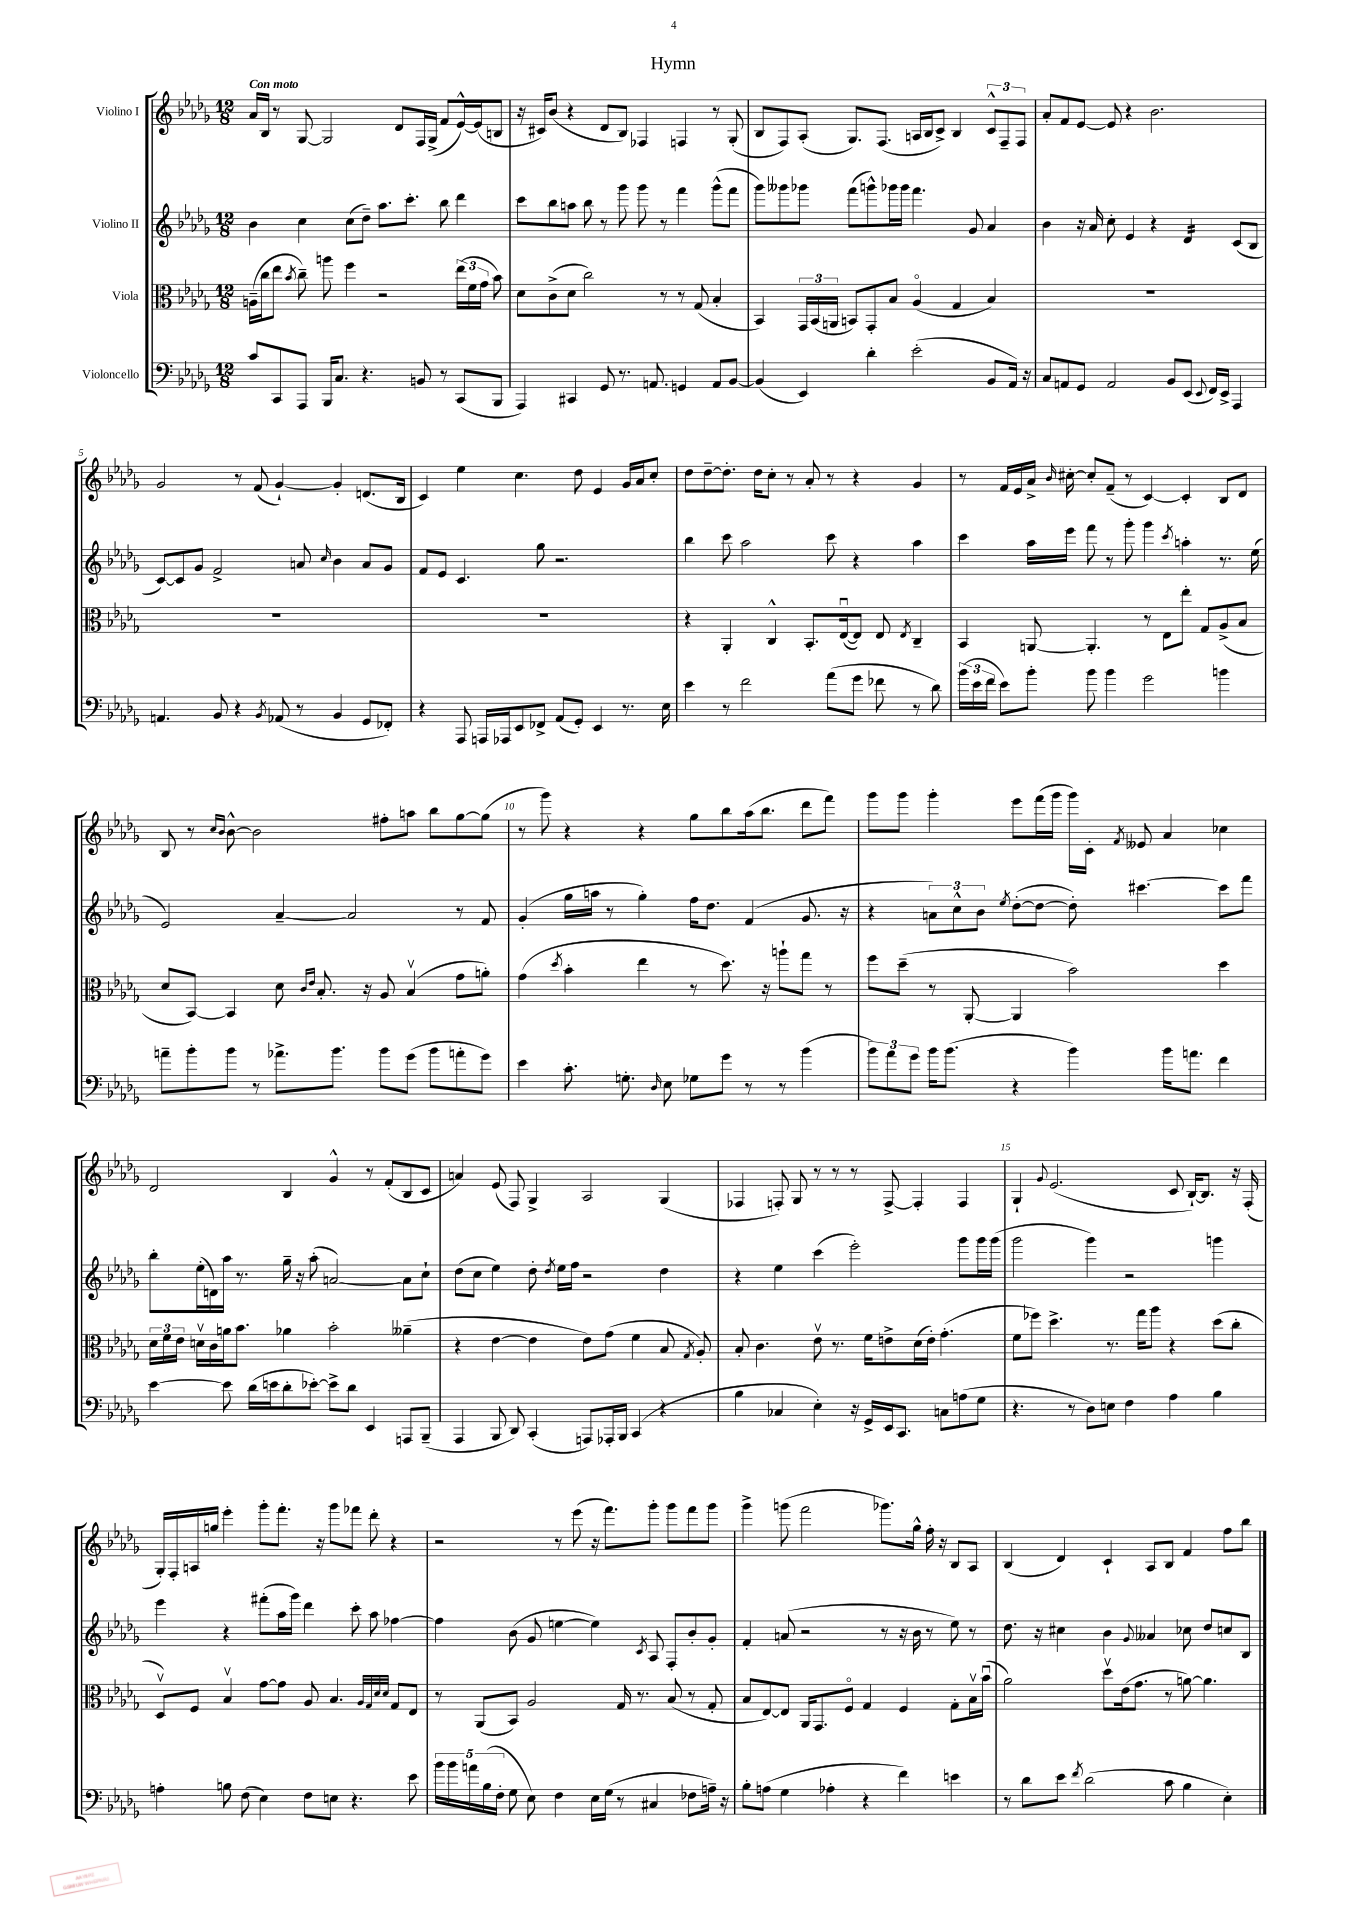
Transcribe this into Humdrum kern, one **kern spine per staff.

**kern	**kern	**kern	**kern
*staff4	*staff3	*staff2	*staff1
*clefF4	*clefC3	*clefG2	*clefG2
*k[b-e-a-d-g-]	*k[b-e-a-d-g-]	*k[b-e-a-d-g-]	*k[b-e-a-d-g-]
*M12/8	*M12/8	*M12/8	*M12/8
8c/L	(16A~\LL	4b-\	16a-/LL
.	16cc\J	.	16B-/JJ
8CC/	8ee-\J	.	8r
.	8qb-/	.	.
8AAA-/J	8cc~\)	4cc\	[8G-/
16BBB-/LK	8aa\	.	2G-/]
8.C/J	.	.	.
.	4ff\	(8cc\L	.
4.r	.	8dd-~\J)	.
.	2r	8.aa-\L	.
.	.	.	8d-/L
.	.	8.ccc'\J	.
8BB/	.	.	16F/L
.	.	.	(16G-^/JJ
8r	.	8bb-\	8f/L
(8CC/L	(24ee-\LL	4ddd-\	[16e-^^/L)
.	24f\	.	.
.	.	.	(16e-/]J
.	24g-\JJ	.	.
8BBB-/J	8b-\)	.	8B/J
=	=	=	=
4AAA-/)	8d-\L	8ccc\L	16r
.	.	.	16c#/LK)
.	(8c^\	8bb-\	(8b-/J
4CC#/	8d-\J	8aa\J	4r
.	2cc\)	8bb-\	.
8GG-/	.	8r	8d-/L
8.r	.	8ggg-\	8B-/J)
.	.	8ggg-\	4F-/
8.AA/	.	.	.
.	8r	8r	.
4GG/	8r	4fff\	4F/
.	(8G-/	.	.
8AA/L	4B-'/	(8ggg-^^\L	8r
[8BB-/J	.	8fff\J	(8G-'/
=	=	=	=
(4BB-/]	4BB-/)	8ggg-\L)	8B-/L
.	.	8ggg--\	8F/)
4EE-/)	24GG-/LL	8ggg-\J	(8A-'/J
.	(24BB-/	.	.
.	24AA/JJ	.	.
.	8BB/L)	(8fff\L	8.G-/L)
4d-'\	8GG-'/	8ggg^^\)	.
.	.	.	(8.F/J
.	8B-/J	16ggg-\L	.
.	.	16ggg-\JJ	.
(2e-'\	(4A-o/	4.fff\	16A/LL
.	.	.	16B-/J
.	.	.	8c^/J)
.	4G-/	.	4B-/
.	.	8g-/	.
8BB-/L	4B-/)	4a-/	12c^^/L
.	.	.	12F~/
16AA-/Jk)	.	.	.
.	.	.	12F/J
16r	.	.	.
=	=	=	=
8C/L	1.r	4b-\	8a-'/L
8AA/	.	.	8f/
8GG-/J	.	16r	[8e-/J
.	.	16a-/	.
2AA/	.	8cc'\	8e-/]
.	.	4e-/	4r
.	.	4r	2.b-\
8BB-/L	.	.	.
(8EE-/J	.	4d-/	.
8qqEE-/	.	.	.
16FF/LL)	.	.	.
16EE-^/JJ	.	.	.
4AAA-/	.	(8c/L	.
.	.	8B-/J	.
=	=	=	=
4.AA/	1.r	[8c/L)	2g-/
.	.	8c/]	.
.	.	8g-/J	.
8BB-/	.	2f^/	.
4r	.	.	8r
.	.	.	(8f/
8qBB-/	.	.	.
(8AA-/	.	.	[4g-`/)
8r	.	8a/	.
.	.	16qqcc/	.
4BB-/	.	4b-\	4g-'/]
8GG-/L	.	8a/L	(8.d/L
8FF-'/J)	.	8g-/J	.
.	.	.	16B-/Jk
=	=	=	=
4r	1.r	8f/L	4c/)
.	.	8e-/J	.
8AAA-/	.	4.c/	4ee-\
16AAA/LL	.	.	.
16AAA-/J	.	.	.
8EE-/	.	.	4.cc\
8FF-^/J	.	8gg-\	.
(8AA-/L	.	2.r	.
8GG-'/J)	.	.	8dd-\
4EE-/	.	.	4e-/
8.r	.	.	16g-/LL
.	.	.	16a-/J
.	.	.	8cc'/J
16E-\	.	.	.
=	=	=	=
4e-\	4r	4bb-\	8dd-\L
.	.	.	[8dd-~\
8r	4AA-'/	8ccc\	8.dd-'\]J
2f\	.	2aa-\	.
.	.	.	16dd-\LK
.	4C^^/	.	8cc'\J
.	.	.	8r
.	8.BB-'/L	.	8a-'/
(8a-\L	.	8ccc\	8r
.	([16E-u/k	.	.
8g-\J	8E-/]J)	4r	4r
8f-\	8E-/	.	.
.	8qE-/	.	.
8r	4C~/	4aa-\	4g-/
8d-\)	.	.	.
=	=	=	=
(24b-\LL	4BB-/	4ccc\	8r
24e-\	.	.	.
24f\JJ	.	.	.
8e-\L)	.	.	16f/LL
.	.	.	16e-/
8b-'\J	[8AA/	16aa-\LL	16a-^/JJ
.	.	.	16qqb-/
.	.	16eee-\JJ	[16cc#'\
8b-\	4.AA'/]	8fff\	8cc#'/]L
4b-\	.	8r	(8f~/J
.	.	8ggg-'\	8r
2g-\	8r	4ggg-\	[4c/)
.	8E-\L	.	.
.	.	8qccc/	.
.	8ee-'\J	4aa'\	4c'/]
.	8G-/L	.	.
4b\	(8A-^/	8.r	8B-/L
.	8B-/J	.	8d-/J
.	.	(16ee-\	.
=	=	=	=
8a~\L	8d-/L	2e-/)	8B-/
8b-'\	[8BB-/J)	.	8r
.	.	.	16qqcc/LL
.	.	.	16qqb-/JJ
8b-\J	4BB-/]	.	[8b-^^\
8r	.	.	2b-\]
8.a-^\L	8d-\	[4a-~/	.
.	16qqc/LL	.	.
.	16qqe-/JJ	.	.
.	8.B-'/	.	.
8.b-\J	.	.	.
.	.	2a-/]	.
.	16r	.	.
8b-\L	8A-/	.	8ff#'\L
(8g-\J	(4B-v/	.	8aa\J
8b-\L	.	.	8bb-\L
8a'\	8g-\L	8r	[8gg-\
8g-\J)	8a'\J)	8f/	(8gg-\]J
=	=	=	=
4e-\	(4g-\	(4g-'/	8r
.	.	.	8ggg-\)
.	8qdd-/	.	.
8.c'\	4b-'\	16gg-\LL	4r
.	.	16aa\JJ	.
.	.	8r	.
8.G'\	.	.	.
.	4ee-\	4gg-'\)	4r
16qqD-/	.	.	.
8E-\	.	.	.
8G-\L	8r	16ff\LK	8gg-\L
.	.	8.dd-\J	.
8g-\J	8.dd-\)	.	8bb-\
8r	.	(4f/	(16aa-\k
.	16r	.	8.bb-\J
8r	8aa`\L	.	.
(4b-\	8gg-\J	8.g-/	8ddd-\L
.	8r	.	8fff\J)
.	.	16r	.
=	=	=	=
12b-\L)	8ff\L	4r	8ggg-\L
12a-\	.	.	.
.	(8dd-~\J	.	8ggg-\J
12g-\J	.	.	.
16b-\LK	8r	12a\L)	4ggg-'\
(8.b-\J	.	.	.
.	.	12cc^^\	.
.	[8AA-'/	.	.
.	.	12b-\J	.
.	.	8qee-/	.
4r	4AA-/]	([8dd-'\L	8eee-\L
.	.	8dd-\_J	(16fff\L
.	.	.	16ggg-\JJ
4b-\)	2b-\)	8dd-'\])	16ggg-\LL)
.	.	.	16c'\JJ
.	.	.	8qf/
.	.	[4.ccc#\	8e--/
16b-\LK	.	.	4a-/
8.a\J	.	.	.
4f\	4dd-\	8ccc#\]L	4cc-\
.	.	8fff\J	.
=	=	=	=
[4e-\	24d-\LL	8bb-'\L	2d-/
.	24f\	.	.
.	24e-\JJ	.	.
.	16dv\LL	(16ee-'\L	.
.	16c\	16d\)	.
8e-\]	16a\J	16aa-\JJ	.
.	8.b-\J	8.r	.
(16d-\LL	.	.	.
16e\J	.	.	.
8d-'\	4a-\	16gg-~\	4B-/
.	.	16r	.
[8e-'\J)	.	(8aa-'\	.
8e-^\]L	2b-'\	[2a/)	4g-^^/
8d-\J	.	.	.
4EE-/	.	.	8r
.	.	.	(8f'/L
8AAA/L	(4a--~\	8a\]L	8B-/
(8BBB-~/J	.	8cc`\J	8c/J
=	=	=	=
4AAA-/	4r	(8dd-\L	4a/)
.	.	8cc\J	.
8BBB-/	[4e-\	4ee-\)	(8e-/
8DD-/)	.	.	8F/)
(4CC'/	4e-\]	8dd-'\	4G-^/
.	.	8qdd-/	.
.	.	16ee-\LL	.
.	.	16ff\JJ	.
8AAA/L)	8e-\L)	2r	2A-/
16AAA-'/L	(8g-\J	.	.
16BBB-/JJ	.	.	.
(4CC/	4f\	.	.
4r	8B-/	4dd-\	(4G-/
.	8qG-/	.	.
.	8A-'/)	.	.
=	=	=	=
4B-\	8B-'/	4r	4F-/
.	4.c\	.	.
4C-/	.	4ee-\	8F'/)
.	.	.	8G-/
4E-'\)	8e-v\	(4ccc\	8r
.	8.r	.	8r
16r	.	2eee-'\)	8r
16GG-^/LL	16f\LK	.	.
16EE-/J	8e^\	.	[8F^/
8.CC/J	.	.	.
.	(16d-\L	.	4F'/]
.	16e'\JJ)	.	.
8C\L	(4.g-'\	.	.
(8A\	.	8ggg-\L	4F/
8G-\J	.	16ggg-\L	.
.	.	(16ggg-\JJ	.
=	=	=	=
4.r	8f\L	2ggg-\	4G-`/
.	8ff-\J)	.	.
.	.	.	8qqg-/
.	4.dd-^\	.	(2.e-/
8r	.	.	.
8D-\L)	.	4ggg-\)	.
8E\J	8.r	.	.
4F\	.	2r	.
.	16gg-\LK	.	.
.	8aa-\J	.	.
4A-\	4r	.	8c/
.	.	.	[16B-`/LK)
.	.	.	8.B-/]J
4B-\	(8dd-\L	4ggg\	.
.	8cc'\J	.	16r
.	.	.	(16F'/
=	=	=	=
4A'\	8D-v/L)	4eee-\	16G-'/LL)
.	.	.	16F'/
.	8F/J	.	16A/
.	.	.	16gg/JJ
8B\	4B-v/	4r	4eee-'\
(8F\	.	.	.
4E-\)	[8g-\L	(8fff#'\L	8ggg-'\L
.	8g-\]J	16aa-\L	8.fff'\J
.	.	16ggg-\JJ)	.
8F\L	8A-/	4ddd-\	.
.	.	.	16r
8E\J	4.B-/	.	8ggg-\L
4.r	.	8ccc'\	8fff-\J
.	.	8aa-\	8ddd-'\
.	32qqA-/LLL	.	.
.	32qqG-/	.	.
.	32qqd-/	.	.
.	32qqd-/JJJ	.	.
.	8G-/L	[4ff-\	4r
8e-\	8E-/J	.	.
=	=	=	=
20b-\LL	8r	4ff-\]	2r
20b-\	.	.	.
20a\	.	.	.
.	(8AA-/L	.	.
(20B-\	.	.	.
20F'\JJ	.	.	.
8G-\	8BB-/J)	(8b-\	.
8E-\)	2A-/	8g-/	.
4F\	.	[4ee\	8r
.	.	.	(8eee-\
16E-\LL	.	4ee\])	16r
(16G-\JJ	.	.	8.fff\L)
8r	16G-/	.	.
.	8.r	.	.
.	.	8qc/	.
4C#/	.	8A-/	8ggg-'\J
.	(8B-/	8F'/L	8ggg-\L
8F-\L	8r	8b-'/	8fff\
16A~\Jk)	8G-'/	8g-'/J	8ggg-\J
16r	.	.	.
=	=	=	=
8B-'\L	8B-/L	4f'/	4ggg-^\
(8A\J	[8E-/)	.	.
4G-\	8E-/]J	(8a/	(8ggg\
.	16AA-/LK	2r	2fff\
.	8.GG-/	.	.
4A-'\	.	.	.
.	8Fo/J	.	.
4r	4G-/	.	.
.	.	8r	8.ggg-\L)
4f\)	4F/	16r	.
.	.	16b-\	16gg-^^\Jk
.	.	8r	16ff'\
.	.	.	16r
4e\	8G-'\L	8ee-\)	8B-/L
.	16B-v\L	8r	8A-/J
.	(16b-u\JJ	.	.
=	=	=	=
8r	2a-\)	8.dd-\	(4B-/
8d-\L	.	.	.
.	.	16r	.
8e-\J	.	4cc#\	4d-/)
8qf/	.	.	.
(2d-\	.	.	.
.	8dd-v\L	4b-\	4c`/
.	(16e-\k	.	.
.	8.g-\J	.	.
.	.	8qqg-/	.
.	.	4a--/	8A-/L
8c\	8r	.	8B-/J
4B-\	[8a\)	8cc-\	4f/
.	4.a\]	8dd-/L	.
4E-'\)	.	8cc/	8ff\L
.	.	8B-/J	8bb-\J
==	==	==	==
*-	*-	*-	*-
